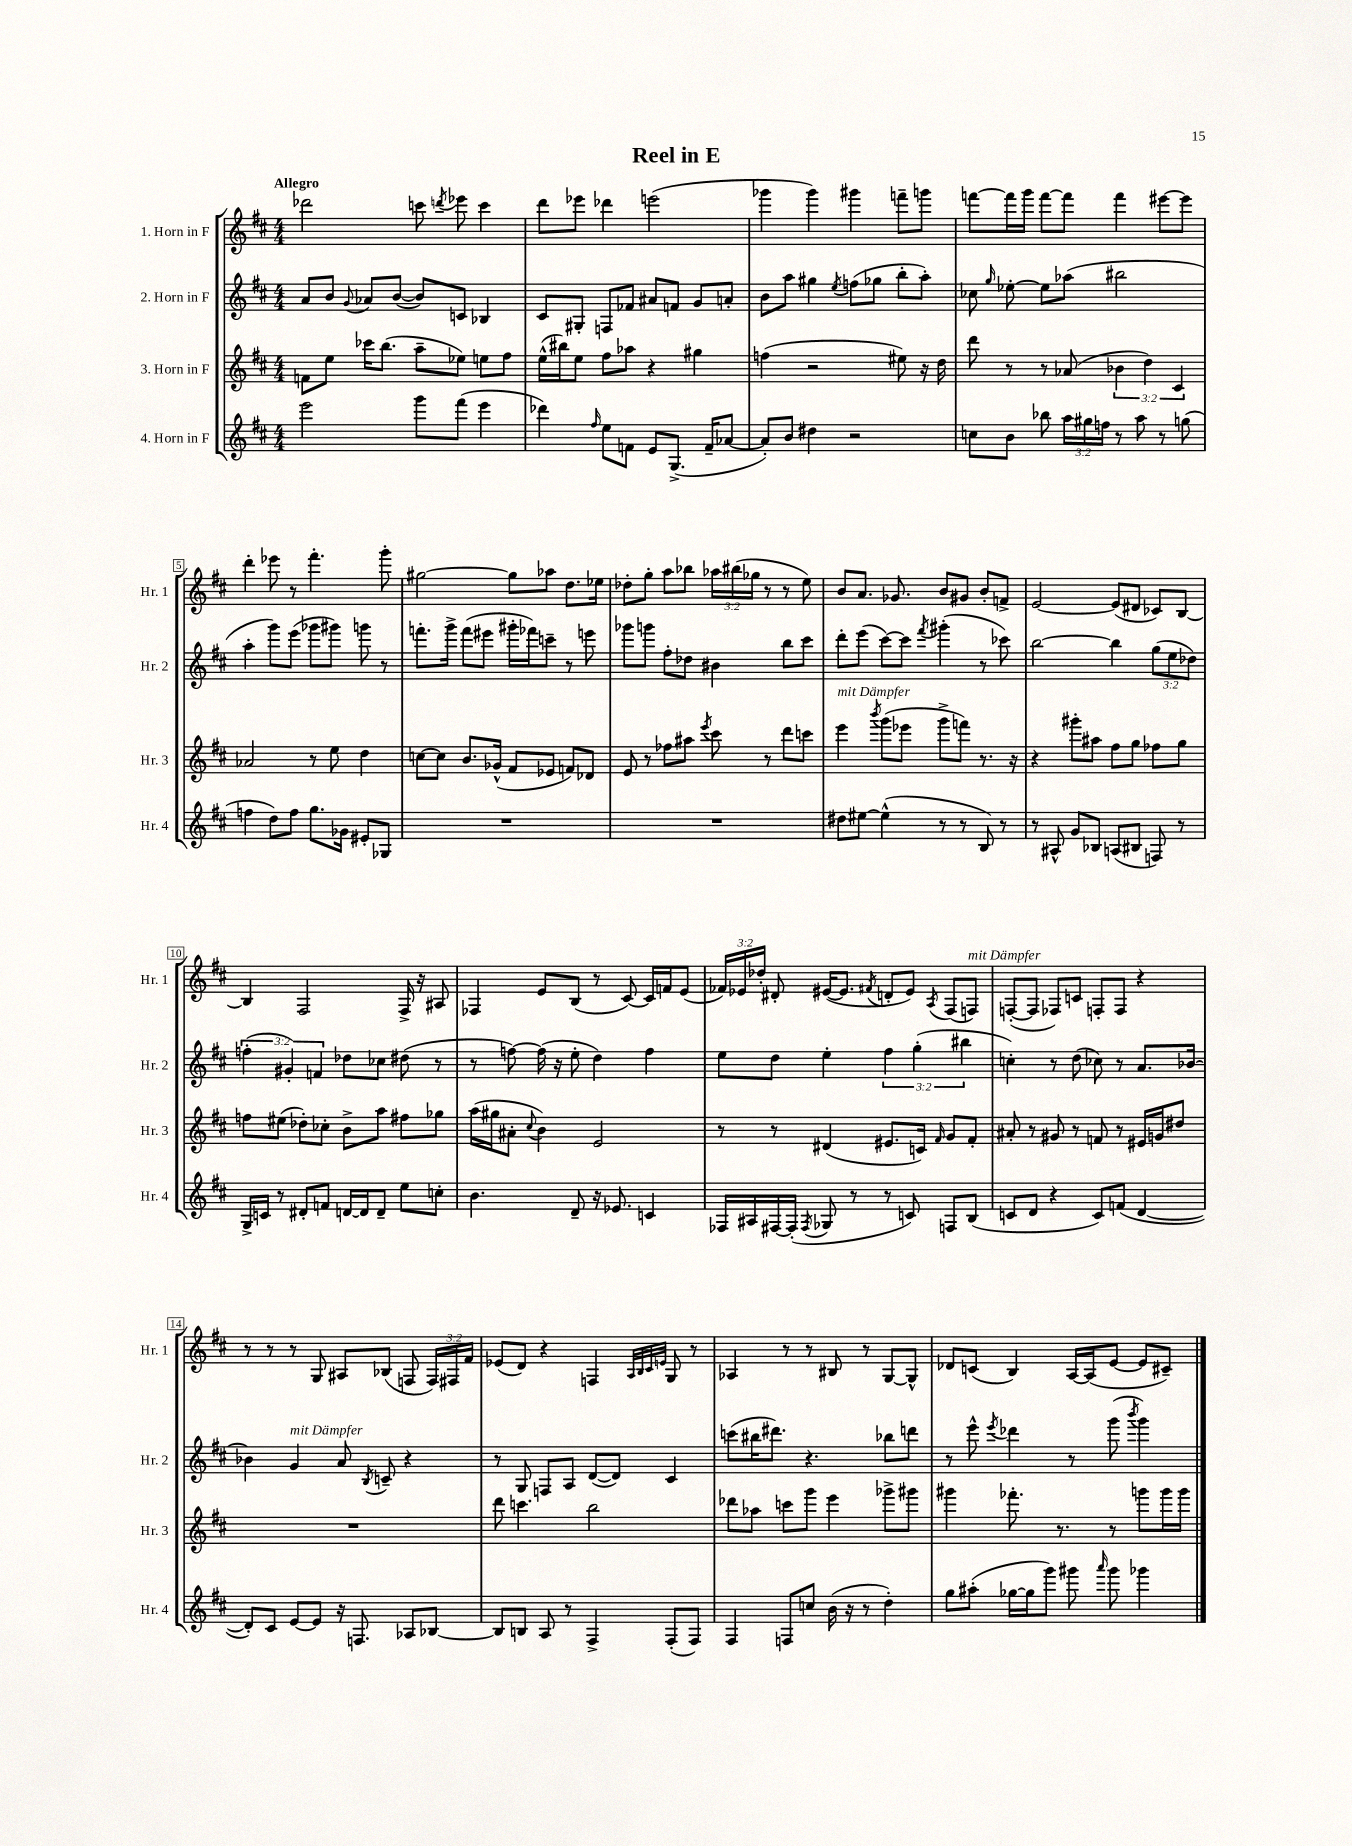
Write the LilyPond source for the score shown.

\header { title = "Reel in E" }
<<
\new StaffGroup <<
\new Staff = "s0" \with { instrumentName = "1. Horn in F" shortInstrumentName = "Hr. 1" } {
    \clef treble \key d \major \numericTimeSignature \time 4/4 \override Staff.TupletNumber.text = #tuplet-number::calc-fraction-text \tempo "Allegro"
    \autoBeamOff des'''2 c'''8 \acciaccatura { d'''8 } ees'''8 c'''4 |
    d'''8[ ees'''8] des'''4 e'''2( |
    ges'''4 ges'''4) gis'''4 f'''8[-- g'''8] |
    f'''8[~ f'''16 g'''16] f'''8[~ f'''8] f'''4 eis'''8[~ eis'''8] |
    d'''4-. ees'''8 r8 fis'''4.-. g'''8-. |
    gis''2~ gis''8[ aes''8] d''8.[ ees''16] |
    des''8[-. g''8]-. a''8[ bes''8] \tuplet 3/2 { aes''16[ bis''16( ges''16] } r8 r8 e''8) |
    b'8[ a'8.] ges'8. b'8[ gis'8] b'8[-. f'8]-> |
    e'2~ e'8[( dis'8] ces'8[) b8]~ |
    b4 fis2 fis16-> r16 ais8 |
    fes4 e'8[ b8]( r8 cis'8~) cis'16[ f'16 e'8]( |
    \tuplet 3/2 { fes'16[) ees'16 des''16]-. } dis'8-. eis'16[~( eis'8.] \acciaccatura { fis'8 } d'8[-. eis'8]) \acciaccatura { a8 } fis8[( f8]^\markup { \italic "mit Dämpfer" }) |
    f8[~-.( f8] fes8[) c'8] f8[-. f8] r4 |
    r8 r8 r8 g8 ais8[ bes8]( f8 \tuplet 3/2 { f16[) fis16 fis'16] } |
    ees'8[( d'8]) r4 f4 \grace { a32[ b32 cis'32 e'32] } g8 r8 |
    aes4 r8 r8 bis8 r8 g8[~ g8]-^ |
    des'8[ c'8]( b4) a16[~ a16( e'8]~ e'8[ cis'8]--) \bar "|." |
}
\new Staff = "s1" \with { instrumentName = "2. Horn in F" shortInstrumentName = "Hr. 2" } {
    \clef treble \key d \major \numericTimeSignature \time 4/4 \override Staff.TupletNumber.text = #tuplet-number::calc-fraction-text
    \autoBeamOff a'8[ b'8] \appoggiatura { g'8 } aes'8[ b'8]~( b'8[) c'8] bes4 |
    cis'8[ gis8]-. f8[ fes'8] ais'8[ f'8] g'8[ a'8]-. |
    b'8[ a''8] gis''4 \acciaccatura { e''8 } f''8[( ges''8] b''8[-. a''8]-.) |
    ces''8 \grace { g''16 } ees''8~-. ees''8[ aes''8]( bis''2 |
    a''4-. g'''8[) e'''8]( ges'''8[ gis'''8]) g'''8 r8 |
    f'''8.[-. g'''16]-> f'''8[( eis'''8] gis'''16[-. fes'''16) c'''8]-- r8 e'''8 |
    ges'''8[ g'''8] fis''8[-. des''8] bis'4 b''8[ cis'''8] |
    d'''8[-. e'''8]( cis'''8[~) cis'''8] \acciaccatura { fis'''8 } gis'''4-.( r8 ces'''8) |
    b''2~ b''4 \tuplet 3/2 { g''8[( e''8 des''8]) } |
    \tuplet 3/2 { f''4-.( gis'4-.) f'4 } des''8[ ces''8] dis''8( r8 |
    r8 f''8~) f''16( r16 e''8-. d''4) f''4 |
    e''8[ d''8] e''4-. \tuplet 3/2 { fis''4 g''4-.( bis''4 } |
    c''4-.) r8 d''8( ces''8) r8 a'8.[ bes'16]~ |
    bes'4 g'4^\markup { \italic "mit Dämpfer" } a'8 \acciaccatura { b8 } c'8-- r4 |
    r8 g8 f8[ a8] d'8[~( d'8]) cis'4 |
    c'''8[( bis''16 dis'''8.]) r4. bes''8[ d'''8] |
    r8 e'''8-^ \acciaccatura { e'''8 } des'''4 r8 g'''8( \acciaccatura { b'''8 } g'''4) \bar "|." |
}
\new Staff = "s2" \with { instrumentName = "3. Horn in F" shortInstrumentName = "Hr. 3" } {
    \clef treble \key d \major \numericTimeSignature \time 4/4 \override Staff.TupletNumber.text = #tuplet-number::calc-fraction-text
    \autoBeamOff f'8[ e''8] ces'''16[ b''8.]( a''8[-- ees''8]) e''8[ fis''8] |
    e''16[-^( bis''16) e''8] fis''8[ aes''8] r4 gis''4 |
    f''4( r2 eis''8) r16 d''16 |
    d'''8 r8 r8 aes'8( \tuplet 3/2 { bes'4 d''4) cis'4 } |
    aes'2 r8 e''8 d''4 |
    c''8[~ c''8] b'8.[ ges'16]-^( fis'8[ ees'8] f'8[) des'8] |
    e'8 r8 fes''8[ ais''8] \acciaccatura { e'''8 } cis'''8 r8 d'''8[ c'''8] |
    e'''4^\markup { \italic "mit Dämpfer" } \acciaccatura { b'''8 } g'''8[( ees'''8] g'''8[-> f'''8]) r8. r16 |
    r4 gis'''8[-. ais''8] fis''8[ g''8] fes''8[ g''8] |
    f''8[ eis''8]( des''8[-.) ces''8]-. b'8[-> a''8] fis''8[ ges''8] |
    a''16[( gis''16 ais'8]-. \appoggiatura { cis''8 } b'4) e'2 |
    r8 r8 dis'4( eis'8.[ c'16]) \grace { fis'16 } g'8[ fis'8]-. |
    ais'8-. r8 gis'8 r8 f'8 r8 eis'16[ g'16 dis''8] |
    R1 |
    d'''8 c'''4. b''2 |
    des'''8[ aes''8] c'''8[ g'''8] e'''4 ges'''8[-> gis'''8] |
    gis'''4 fes'''8.-. r8. r8 g'''8[ g'''16 g'''16] \bar "|." |
}
\new Staff = "s3" \with { instrumentName = "4. Horn in F" shortInstrumentName = "Hr. 4" } {
    \clef treble \key d \major \numericTimeSignature \time 4/4 \override Staff.TupletNumber.text = #tuplet-number::calc-fraction-text
    \autoBeamOff e'''2 g'''8[ fis'''8]( e'''4 |
    des'''4) \grace { fis''16 } e''8[ f'8] e'8[ g8.]->( f'16[-- aes'8]~ |
    aes'8[-.) b'8] dis''4 r2 |
    c''8[ b'8] bes''8 \tuplet 3/2 { a''16[ gis''16 f''16] } r8 a''8 r8 g''8( |
    f''4 d''8[) f''8] g''8.[ ges'16] eis'8[-. ges8] |
    R1 |
    R1 |
    dis''8[ eis''8]~ eis''4-^( r8 r8 b8) r8 |
    r8 ais8-^ g'8[ bes8] a8[( bis8] f8) r8 |
    g16[-> c'16] r8 dis'8[-. f'8] d'16[~ d'16 d'8]-- e''8[ c''8]-. |
    b'4. d'8-- r16 ees'8. c'4 |
    fes16[ ais16 fis16~ fis16]-.( \acciaccatura { fis8 } ges8 r8 r8 c'8) f8[ b8]( |
    c'8[ d'8] r4 c'8[) f'8]( d'4~ |
    d'8[-.) cis'8] e'8[~ e'8] r16 f8. aes8[ bes8]~ |
    bes8[ b8] a8 r8 fis4-> fis8[-.( fis8]) |
    fis4 f8[ c''8] b'16( r16 r8 d''4-.) |
    g''8[ ais''8]-.( ges''16[~ ges''16 g'''8]) gis'''8 \grace { a'''16 } gis'''8 ges'''4 \bar "|." |
}
>>
>>
\layout { \context { \Score \override BarNumber.stencil = #(make-stencil-boxer 0.1 0.3 ly:text-interface::print) } }
